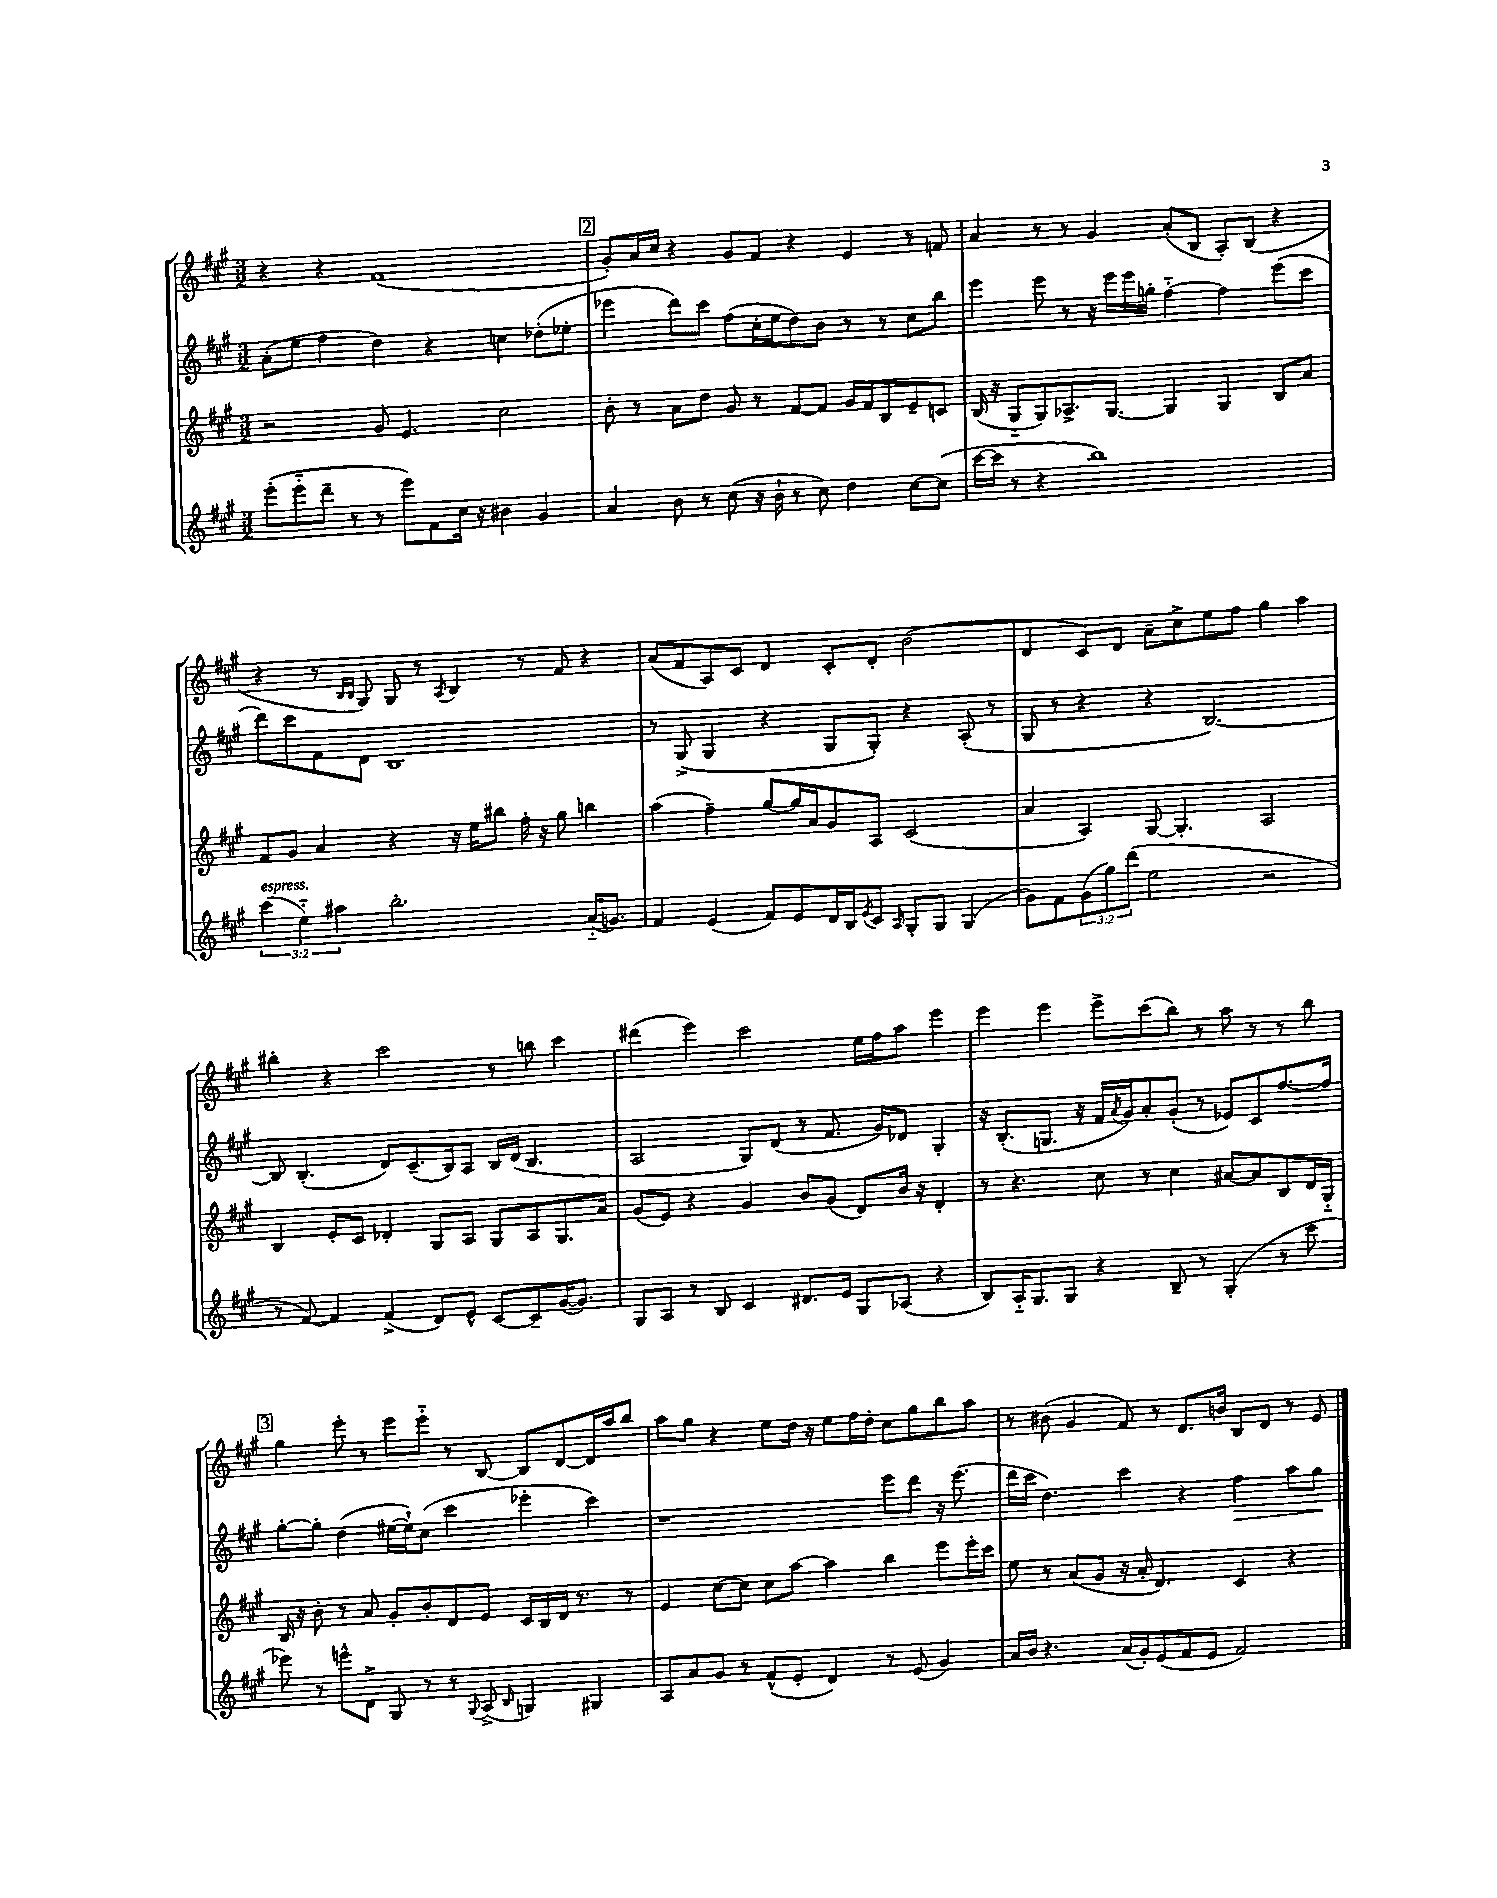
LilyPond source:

<<
\new StaffGroup <<
\new Staff = "s0" {
    \clef treble \key a \major \numericTimeSignature \time 3/2
    r4 r4 fis'1( |
    \mark \markup { \box "2" } gis'8-.) a'16 cis''16 r4 gis'8 fis'8 r4 e'4 r8 f'8 |
    a'4 r8 r8 gis'4 a'8-.( b8 a8-.) b8( r4 |
    r4 r8 \grace { b16 b16 } gis8) gis8 r8 \acciaccatura { a8 } b4 r8 fis'8 r4 |
    a'8( fis'8 a8) cis'8 d'4 cis'8-. d'8-. b'2( |
    d'4 cis'8) d'8 a'8-- cis''8-> e''8 fis''8 gis''4 a''4 |
    bis''4-. r4 cis'''2 r8 b''8 cis'''4 |
    dis'''4( e'''4) cis'''2 e''16 fis''16 a''8 e'''4 |
    e'''4 e'''4 e'''8-> cis'''8( b''8) r8 a''8 r8 r8 b''8 |
    \mark \markup { \box "3" } gis''4 e'''8-. r8 e'''8 e'''8-_ r8 b8~ b8 d'8~ d'16 a''16 b''8 |
    a''8 gis''8 r4 e''8 d''16 r16 e''8 fis''16 d''16-. cis''8 gis''8 b''8 a''8 |
    r8 bis'8( gis'4 fis'8) r8 d'8. b'16 b8 d'8 r8 e'8 \bar "|." |
}
\new Staff = "s1" {
    \clef treble \key a \major \numericTimeSignature \time 3/2
    a'8-.( e''8 fis''4 d''4) r4 c''4 des''8-.( ees''8-. |
    \mark \markup { \box "2" } ees'''4 d'''8) cis'''8 fis''8( cis''16-. e''16 d''8) b'8 r8 r8 cis''8 b''8 |
    e'''4 e'''8 r8 r16 e'''16 e'''16 g''16-. fis''4~-_ fis''4 e'''8( cis'''8 |
    d'''8) cis'''8 fis'8 d'8 b1 |
    r8 gis8->( gis4 r4 gis8 gis8-.) r4 a8-.( r8 |
    gis8 r8 r4 r4 b2.~) |
    b8 b4.-.( d'8) cis'8.--( b16) a8 b16 d'16( b4. |
    a2 gis8) d'8( r8 fis'8. gis'16) des'8 gis4-. |
    r16 b8.-.( g8. r16 fis'16 \acciaccatura { a'8 } gis'16) a'8-. gis'8-.( r8 ees'8) cis'8 fis''8.~ fis''16 |
    \mark \markup { \box "3" } gis''8~-. gis''8-. d''4( eis''16~ eis''16-!) cis''8( cis'''4 ees'''4-. cis'''4) |
    r1 e'''8 d'''8 r16 e'''8.( |
    d'''16 cis'''16 d''4.) cis'''4 r4 fis''4\> a''8 gis''8\! \bar "|." |
}
\new Staff = "s2" {
    \clef treble \key a \major \numericTimeSignature \time 3/2
    r2 gis'8 e'4. cis''2 |
    \mark \markup { \box "2" } b'8-. r8 a'8 d''8 gis'8 r8 fis'8~ fis'8 gis'16 fis'16 b8 e'8-- c'8 |
    b16( r16 gis8-_ gis8) aes8.-> gis8.~ gis4 gis4 b8 a'8 |
    fis'8 gis'8 a'4 r4 r16 e''16 bis''8 fis''16-. r16 gis''8 b''4 |
    a''4( fis''4--) gis''8~ gis''16 a'16 gis'8 a8 cis'2( |
    a'4 a4) gis8~ gis4.-. a2 |
    b4 e'8-. cis'8 des'4-. gis8 a8 gis8 a8 gis8. a'16 |
    gis'8( e'8) r4 gis'4 b'8 gis'8( d'8) b'16 r16 d'4-. |
    r8 r4. cis''8 r8 cis''4 ais'8~ ais'8 b8 d'16 gis16-_ |
    \mark \markup { \box "3" } b16 r16 b'8-. r8 a'8 gis'8-. b'8-. d'8 e'8 cis'16 b16 d'16 r8. r8 |
    e'4 cis''8~ cis''8 cis''8 a''8~ a''4 b''4 e'''8 e'''16-. cis'''16 |
    e''8 r8 a'8( gis'8 r16 a'16-. d'4.) cis'4 r4 \bar "|." |
}
\new Staff = "s3" {
    \clef treble \key a \major \numericTimeSignature \time 3/2 \override Staff.TupletNumber.text = #tuplet-number::calc-fraction-text
    e'''8-.( e'''8-_ d'''8-- r8 r8 e'''8) fis'8 cis''16 r16 bis'4 gis'4 |
    \mark \markup { \box "2" } a'4 b'8 r8 cis''8( r16 b'16-! r8 cis''8) d''4 cis''8~ cis''8( |
    cis'''16~ cis'''16 r8 r4 b''1) |
    \tuplet 3/2 { cis'''4^\markup { \italic "espress." }( e''4-_) ais''4 } b''2.-. a'16-_( g'8.) |
    fis'4 e'4( fis'8) e'8 d'16 b16 \acciaccatura { e'8 } cis'8 \grace { a16 } gis8-. gis8 gis4( |
    gis'8) fis'8 \tuplet 3/2 { gis'8( gis''8) d'''8( } e''2 r2 |
    r8 fis'8~) fis'4 fis'4->( d'8) e'8-^ cis'8~ cis'8-- gis'16~( gis'8.) |
    gis8 a8 r8 b8 cis'4 dis'8. e'16 gis8 aes8( r4 |
    b8) a16-_ gis8. gis8 r4 b8-- r8 gis4-.( r8 cis'''8 |
    \mark \markup { \box "3" } ees'''8) r8 e'''8-^ d'8-> gis8 r8 r8 \appoggiatura { gis8 } a8->( \grace { b16 } g4) gis4 |
    a8 a'8 gis'8 r8 fis'8-^( e'8-. d'4) r8 e'8( gis'4) |
    a'16 b'16 r4. a'16( gis'16-.) e'8( fis'8 e'8 fis'2) \bar "|." |
}
>>
>>
\layout { \context { \Score \remove "Bar_number_engraver" } }
